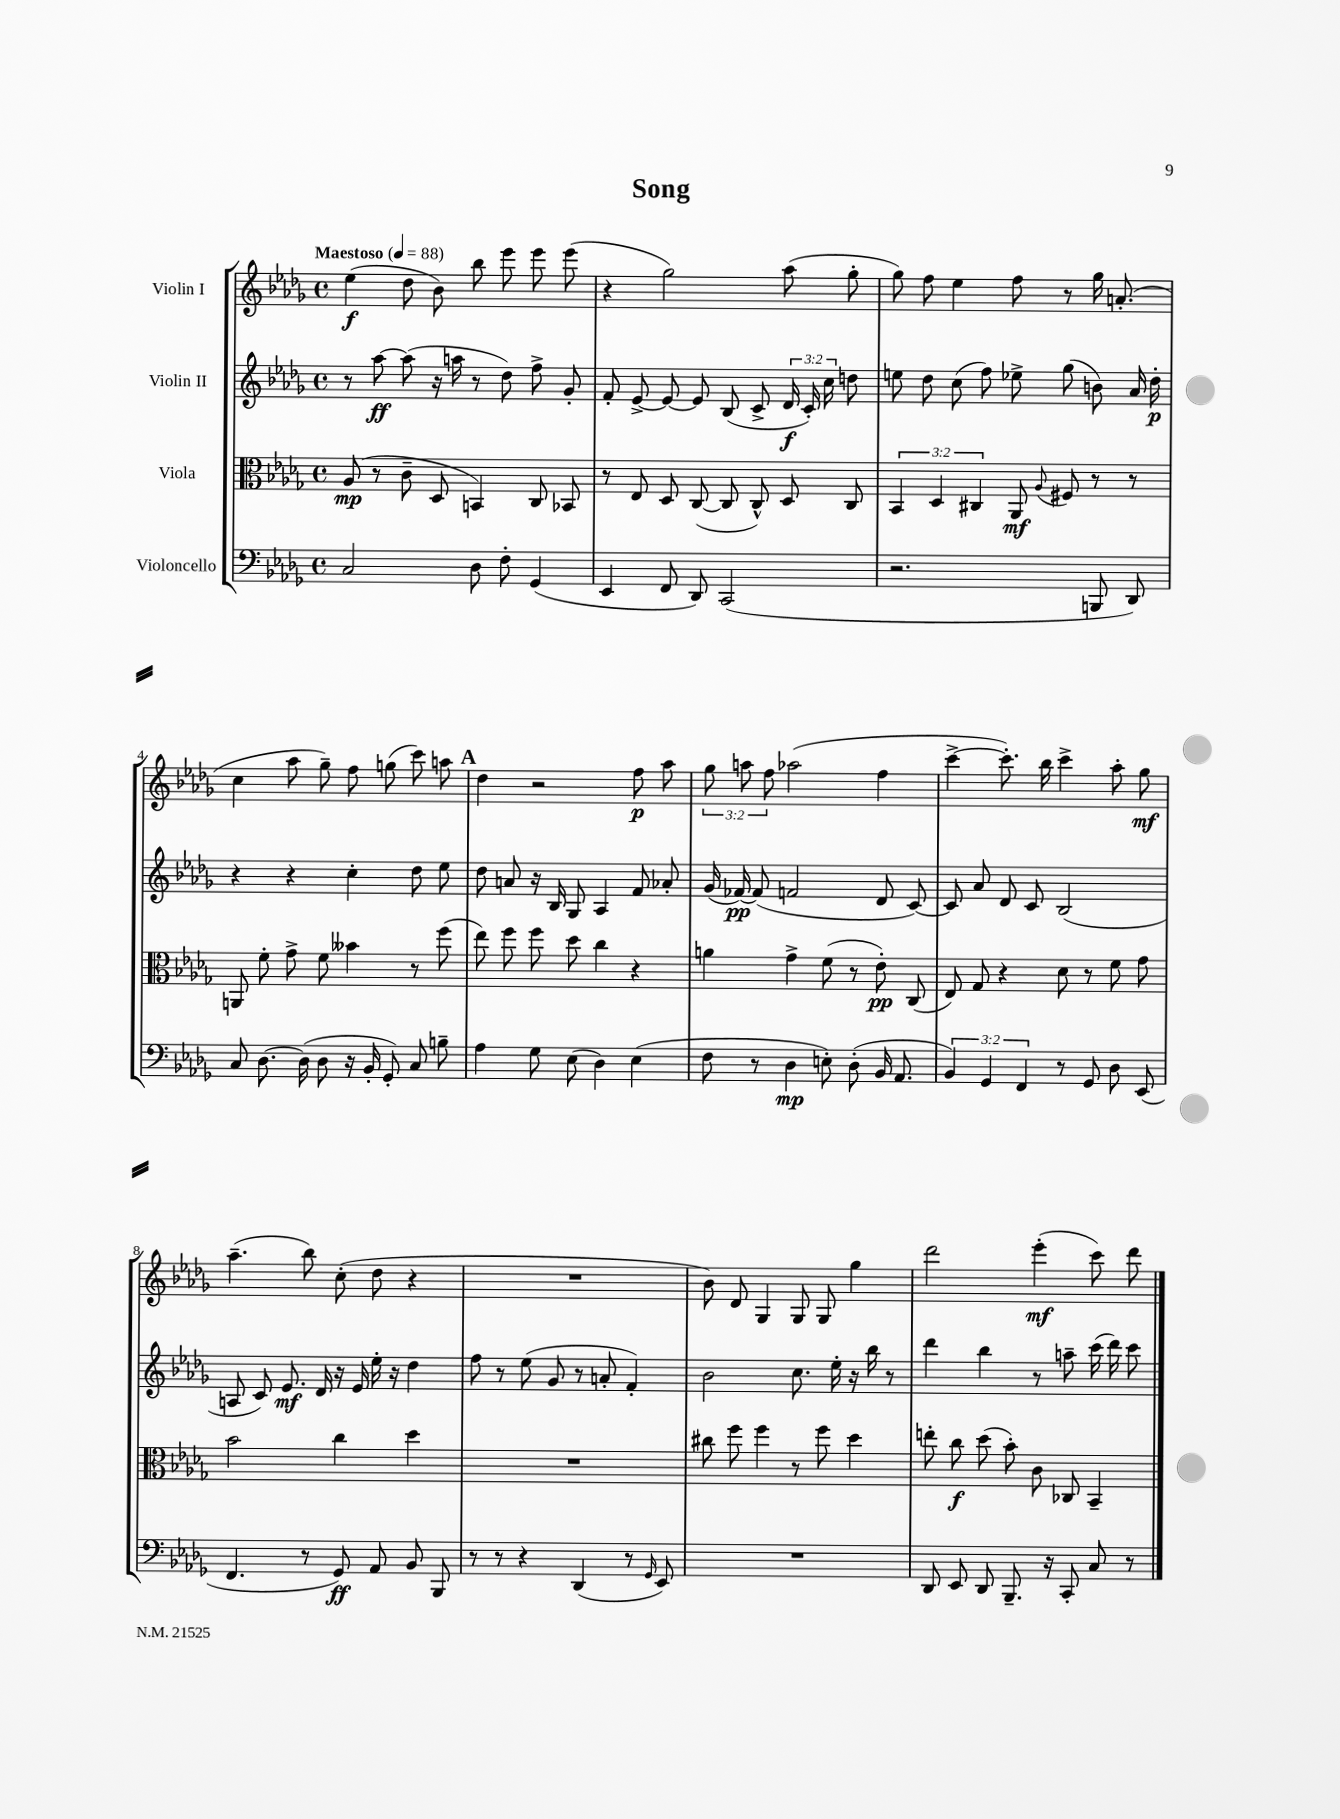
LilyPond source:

\header { title = "Song" }
<<
\new StaffGroup <<
\new Staff = "s0" \with { instrumentName = "Violin I" } {
    \clef treble \key des \major \defaultTimeSignature \time 4/4 \override Staff.TupletNumber.text = #tuplet-number::calc-fraction-text \tempo "Maestoso" 4 = 88
    \autoBeamOff ees''4\f( des''8 bes'8) bes''8 ees'''8 ees'''8 ees'''8( |
    r4 ges''2) aes''8( ges''8-. |
    ges''8) f''8 ees''4 f''8 r8 ges''16 a'8.-.( |
    c''4 aes''8 ges''8--) f''8 g''8( c'''8) a''8 |
    \mark \markup { \bold "A" } des''4 r2 f''8\p aes''8 |
    \tuplet 3/2 { ges''8 a''8 f''8 } aes''2( f''4 |
    c'''4~-> c'''8.-.) bes''16 c'''4-> aes''8-. ges''8\mf |
    aes''4.--( bes''8) c''8-.( des''8 r4 |
    R1 |
    bes'8) des'8 ges4 ges8 ges8 ges''4 |
    des'''2 ees'''4-.\mf( c'''8) des'''8 \bar "|." |
}
\new Staff = "s1" \with { instrumentName = "Violin II" } {
    \clef treble \key des \major \defaultTimeSignature \time 4/4 \override Staff.TupletNumber.text = #tuplet-number::calc-fraction-text
    \autoBeamOff r8 aes''8~\ff aes''8( r16 a''16 r8 des''8) f''8-> ges'8-. |
    f'8-. ees'8~-> ees'8~ ees'8 bes8( c'8-> \tuplet 3/2 { des'16\f c'16-.) c''16 } d''8 |
    e''8 des''8 c''8( f''8) ees''8-> ges''8( b'8) aes'16 des''16-.\p |
    r4 r4 c''4-. des''8 ees''8 |
    \mark \markup { \bold "A" } des''8 a'8 r16 bes16 ges8 aes4 f'8 aes'8-. |
    ges'16( fes'16~\pp) fes'8( f'2 des'8 c'8~) |
    c'8 aes'8 des'8 c'8 bes2( |
    a8 c'8) ees'8.\mf des'16 r16 ees'16 ees''16-. r16 des''4 |
    f''8 r8 ees''8( ges'8 r8 a'8-. f'4-.) |
    bes'2 c''8. ees''16-. r16 bes''16 r8 |
    des'''4 bes''4 r8 a''8-- c'''16( des'''16) c'''8 \bar "|." |
}
\new Staff = "s2" \with { instrumentName = "Viola" } {
    \clef alto \key des \major \defaultTimeSignature \time 4/4 \override Staff.TupletNumber.text = #tuplet-number::calc-fraction-text
    \autoBeamOff aes8\mp( r8 c'8-- des8 b,4) c8 bes,8 |
    r8 ees8 des8 c8~( c8 c8-^) des8 c8 |
    \tuplet 3/2 { bes,4 des4 cis4 } aes,8\mf \appoggiatura { aes8 } fis8 r8 r8 |
    a,8 f'8-. ges'8-> f'8 beses'4 r8 f''8( |
    \mark \markup { \bold "A" } ees''8) f''8 f''8 des''8 c''4 r4 |
    a'4 ges'4-> f'8( r8 ees'8-.\pp) c8( |
    ees8) ges8 r4 des'8 r8 f'8 ges'8 |
    bes'2 c''4 des''4 |
    R1 |
    cis''8 f''8 f''4 r8 f''8 des''4 |
    e''8-. c''8\f des''8( bes'8-.) c'8 ces8 bes,4-- \bar "|." |
}
\new Staff = "s3" \with { instrumentName = "Violoncello" } {
    \clef bass \key des \major \defaultTimeSignature \time 4/4 \override Staff.TupletNumber.text = #tuplet-number::calc-fraction-text
    \autoBeamOff c2 des8 f8-. ges,4( |
    ees,4 f,8 des,8) c,2( |
    r2. b,,8 des,8) |
    c8 des8.~ des16( des8 r16 bes,16-. ges,8-.) c8 b8-- |
    \mark \markup { \bold "A" } aes4 ges8 ees8( des4) ees4( |
    f8 r8 des4\mp e8-.) des8-.( bes,16 aes,8. |
    \tuplet 3/2 { bes,4) ges,4 f,4 } r8 ges,8 des8 ees,8( |
    f,4. r8 ges,8\ff) aes,8 bes,8 bes,,8 |
    r8 r8 r4 des,4( r8 \grace { ges,16 } ees,8) |
    R1 |
    des,8 ees,8 des,8 bes,,8.-- r16 c,8-. c8 r8 \bar "|." |
}
>>
>>
